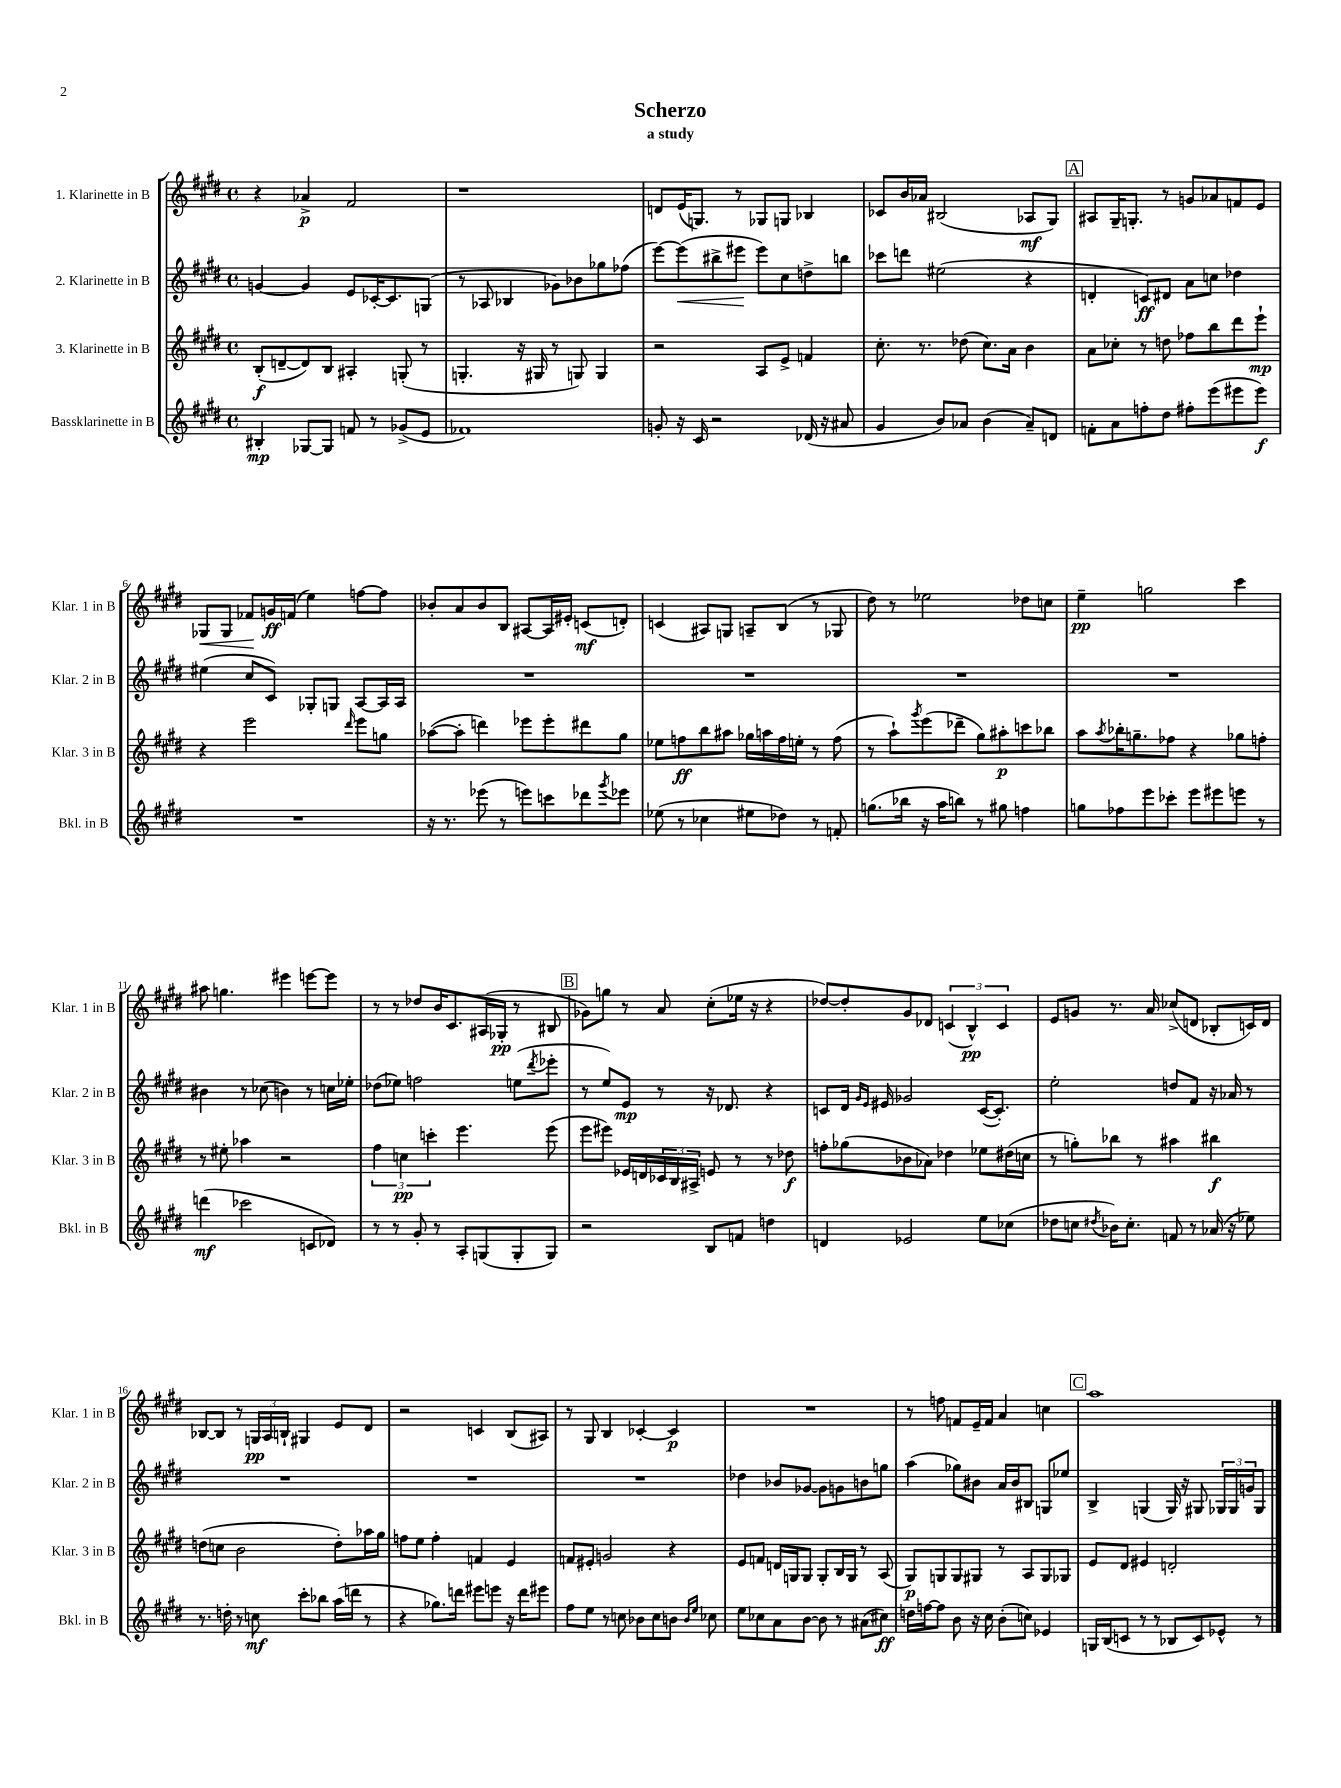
\header { title = "Scherzo" subtitle = "a study" }
<<
\new StaffGroup <<
\new Staff = "s0" \with { instrumentName = "1. Klarinette in B" shortInstrumentName = "Klar. 1 in B" } {
    \clef treble \key e \major \defaultTimeSignature \time 4/4
    r4 aes'4->\p fis'2 |
    r1 |
    d'8 e'16( g8.) r8 ges8 g8 bes4 |
    ces'8 b'16 aes'16 bis2( aes8\mf gis8) |
    \mark \markup { \box "A" } ais8 gis16-- g8.-. r8 g'8 aes'8 f'8 e'8 |
    ges8\< ges8 fes'8\! g'16\ff f'16( e''4) f''8~ f''8 |
    bes'8-. a'8 bes'8 b8 ais8~ ais16 eis'16-. c'8\mf( d'8-.) |
    c'4( ais8) g8 a8-- b8( r8 ges8 |
    dis''8) r8 ees''2 des''8 c''8 |
    e''4--\pp g''2 cis'''4 |
    ais''8 g''4. eis'''4 e'''8~ e'''8 |
    r8 r8 des''8 b'16 cis'8. ais16( ges16-.\pp r8 bis8 |
    \mark \markup { \box "B" } ges'8) g''8 r8 a'8 cis''8-.( ees''16 r16 r4 |
    des''8~) des''8-. gis'8 des'8 \tuplet 3/2 { c'4( b4-^\pp) c'4 } |
    e'8 g'8 r8. a'16 ces''8->( d'8 bes8-. c'16) d'16 |
    bes8~ bes8 r8 \tuplet 3/2 { g16\pp a16 b16-! } gis4 e'8 dis'8 |
    r2 c'4 b8( ais8) |
    r8 gis8 b4 ces'4~-. ces'4\p |
    R1 |
    r8 f''8 f'8 e'16-- f'16 a'4 c''4 |
    \mark \markup { \box "C" } a''1 \bar "|." |
}
\new Staff = "s1" \with { instrumentName = "2. Klarinette in B" shortInstrumentName = "Klar. 2 in B" } {
    \clef treble \key e \major \defaultTimeSignature \time 4/4
    g'4~ g'4 e'8 ces'16~-. ces'8. g8( |
    r8 aes8 bes4 ges'8) bes'8 ges''8 fes''8( |
    e'''8~) e'''8\<( bis''8-> eis'''8\! eis'''8) cis''8 d''8-> b''8 |
    ces'''8 d'''8 eis''2( r4 |
    \mark \markup { \box "A" } d'4-. c'8\ff) dis'8 a'8 c''8 des''4 |
    eis''4( cis''8 cis'8) ges8-. g8 a8~ a16 a16 |
    R1 |
    R1 |
    R1 |
    R1 |
    bis'4 r8 ces''8( b'4) r8 c''16 ees''16-. |
    des''8( ees''8) f''2 e''8( \acciaccatura { dis'''8 } ees'''8-. |
    \mark \markup { \box "B" } r8 e''8) e'8\mp r8 r16 des'8. r4 |
    c'8 dis'16 \grace { gis'16 e'16 } eis'16 ges'2 c'16~( c'8.-.) |
    e''2-. d''8 fis'8 r16 aes'16 r8 |
    R1 |
    R1 |
    R1 |
    des''4 bes'8 ges'8~ ges'8 g'8 b'8 g''8 |
    a''4( ges''8) bis'8 a'16 bis'16 bis8 g8 ees''8 |
    \mark \markup { \box "C" } b4-> g4( g16) r16 gis8 \tuplet 3/2 { ges16 ges16 g'16 } ges8 \bar "|." |
}
\new Staff = "s2" \with { instrumentName = "3. Klarinette in B" shortInstrumentName = "Klar. 3 in B" } {
    \clef treble \key e \major \defaultTimeSignature \time 4/4
    b8-.\f( d'8~-- d'8) b8 ais4-. g8-.( r8 |
    g4.-. r16 gis16 r8 g8) g4 |
    r2 a8 e'8-> f'4 |
    cis''8.-. r8. des''8( cis''8.) a'16 b'4 |
    \mark \markup { \box "A" } a'8 ces''8-. r8 d''8 fes''8 b''8 dis'''8 e'''8-!\mp |
    r4 e'''2 \grace { dis'''16 } e'''8 g''8 |
    aes''8~( aes''8-. d'''4) ees'''8 ees'''8-. dis'''8 gis''8 |
    ees''8 f''8\ff b''8 ais''8 ges''16 a''16 f''16 e''16-. r8 f''8( |
    r8 a''8-!) \acciaccatura { gis'''8 } e'''8( des'''8-- gis''8) ais''8-.\p c'''8 bes''8 |
    a''8 \acciaccatura { a''8 } bes''16-. g''8.-- fes''8 r4 ges''8 f''8-. |
    r8 eis''8-. aes''4 r2 |
    \tuplet 3/2 { fis''4 c''4\pp c'''4-. } e'''4. e'''8( |
    \mark \markup { \box "B" } e'''8 eis'''8) ees'16 d'16 \tuplet 3/2 { ces'16 b16 ais16-> } e'8 r8 r8 des''8\f |
    f''8-. ges''8( bes'8 aes'8) des''4 ees''8 dis''16( c''16 |
    r8 g''8-.) bes''8 r8 ais''4 bis''4\f |
    d''8( c''8 b'2 d''8-.) aes''16 gis''16 |
    f''8 e''8 f''4-. f'4 e'4 |
    f'8 eis'8-. g'2 r4 |
    e'8 f'8 d'16 g16 g8 g8-. b16 g16 r8 a8( |
    gis8\p) g8 g8 gis8 r8 a8 gis8 ges8 |
    \mark \markup { \box "C" } e'8 dis'8 eis'4 d'2-. \bar "|." |
}
\new Staff = "s3" \with { instrumentName = "Bassklarinette in B" shortInstrumentName = "Bkl. in B" } {
    \clef treble \key e \major \defaultTimeSignature \time 4/4
    bis4-.\mp ges8~ ges8 f'8 r8 ges'8->( e'8 |
    fes'1) |
    g'8-. r16 cis'16 r2 des'16( r16 ais'8 |
    gis'4 b'8) aes'8 b'4( aes'8--) d'8 |
    \mark \markup { \box "A" } f'8-. a'8 f''8-. dis''8 fis''8-. e'''8( eis'''8 eis'''8\f) |
    R1 |
    r16 r8. ees'''8( r8 e'''8) c'''8 des'''8 \acciaccatura { gis'''8 } ees'''8 |
    ees''8( r8 ces''4 eis''8 des''8) r8 f'8-. |
    g''8.( bes''16 r16 a''16 b''8) r8 gis''8 f''4 |
    g''8 fes''8 e'''8 ces'''8-. e'''8 eis'''8 e'''8 r8 |
    d'''4\mf( ces'''2 c'8 des'8) |
    r8 r8 gis'8-. r8 a8-. g8( g8-. g8) |
    \mark \markup { \box "B" } r2 b8 f'8 d''4 |
    d'4 ees'2 e''8 ces''8( |
    des''8 c''8 \acciaccatura { dis''8 } bes'16) c''8.-. f'8 r8 aes'16( r16 ees''8) |
    r8. d''16-. r8 c''8\mf cis'''8-. bes''8 a''16( d'''16 r8 |
    r4 ges''8.) d'''16 eis'''8 e'''8 r16 d'''16 eis'''8 |
    fis''8 e''8 r8 c''8 bes'8 c''8 b'8 \grace { b'16 e''16 } ces''8 |
    e''8 ces''8 a'8 b'8~ b'8 r8 ais'8( cis''8\ff) |
    d''16 f''16~ f''8 b'8 r16 cis''16 b'8-.( c''8) ees'4 |
    \mark \markup { \box "C" } g16 b16( c'8 r8 r8 bes8 c'8) ees'8-^ r8 \bar "|." |
}
>>
>>
